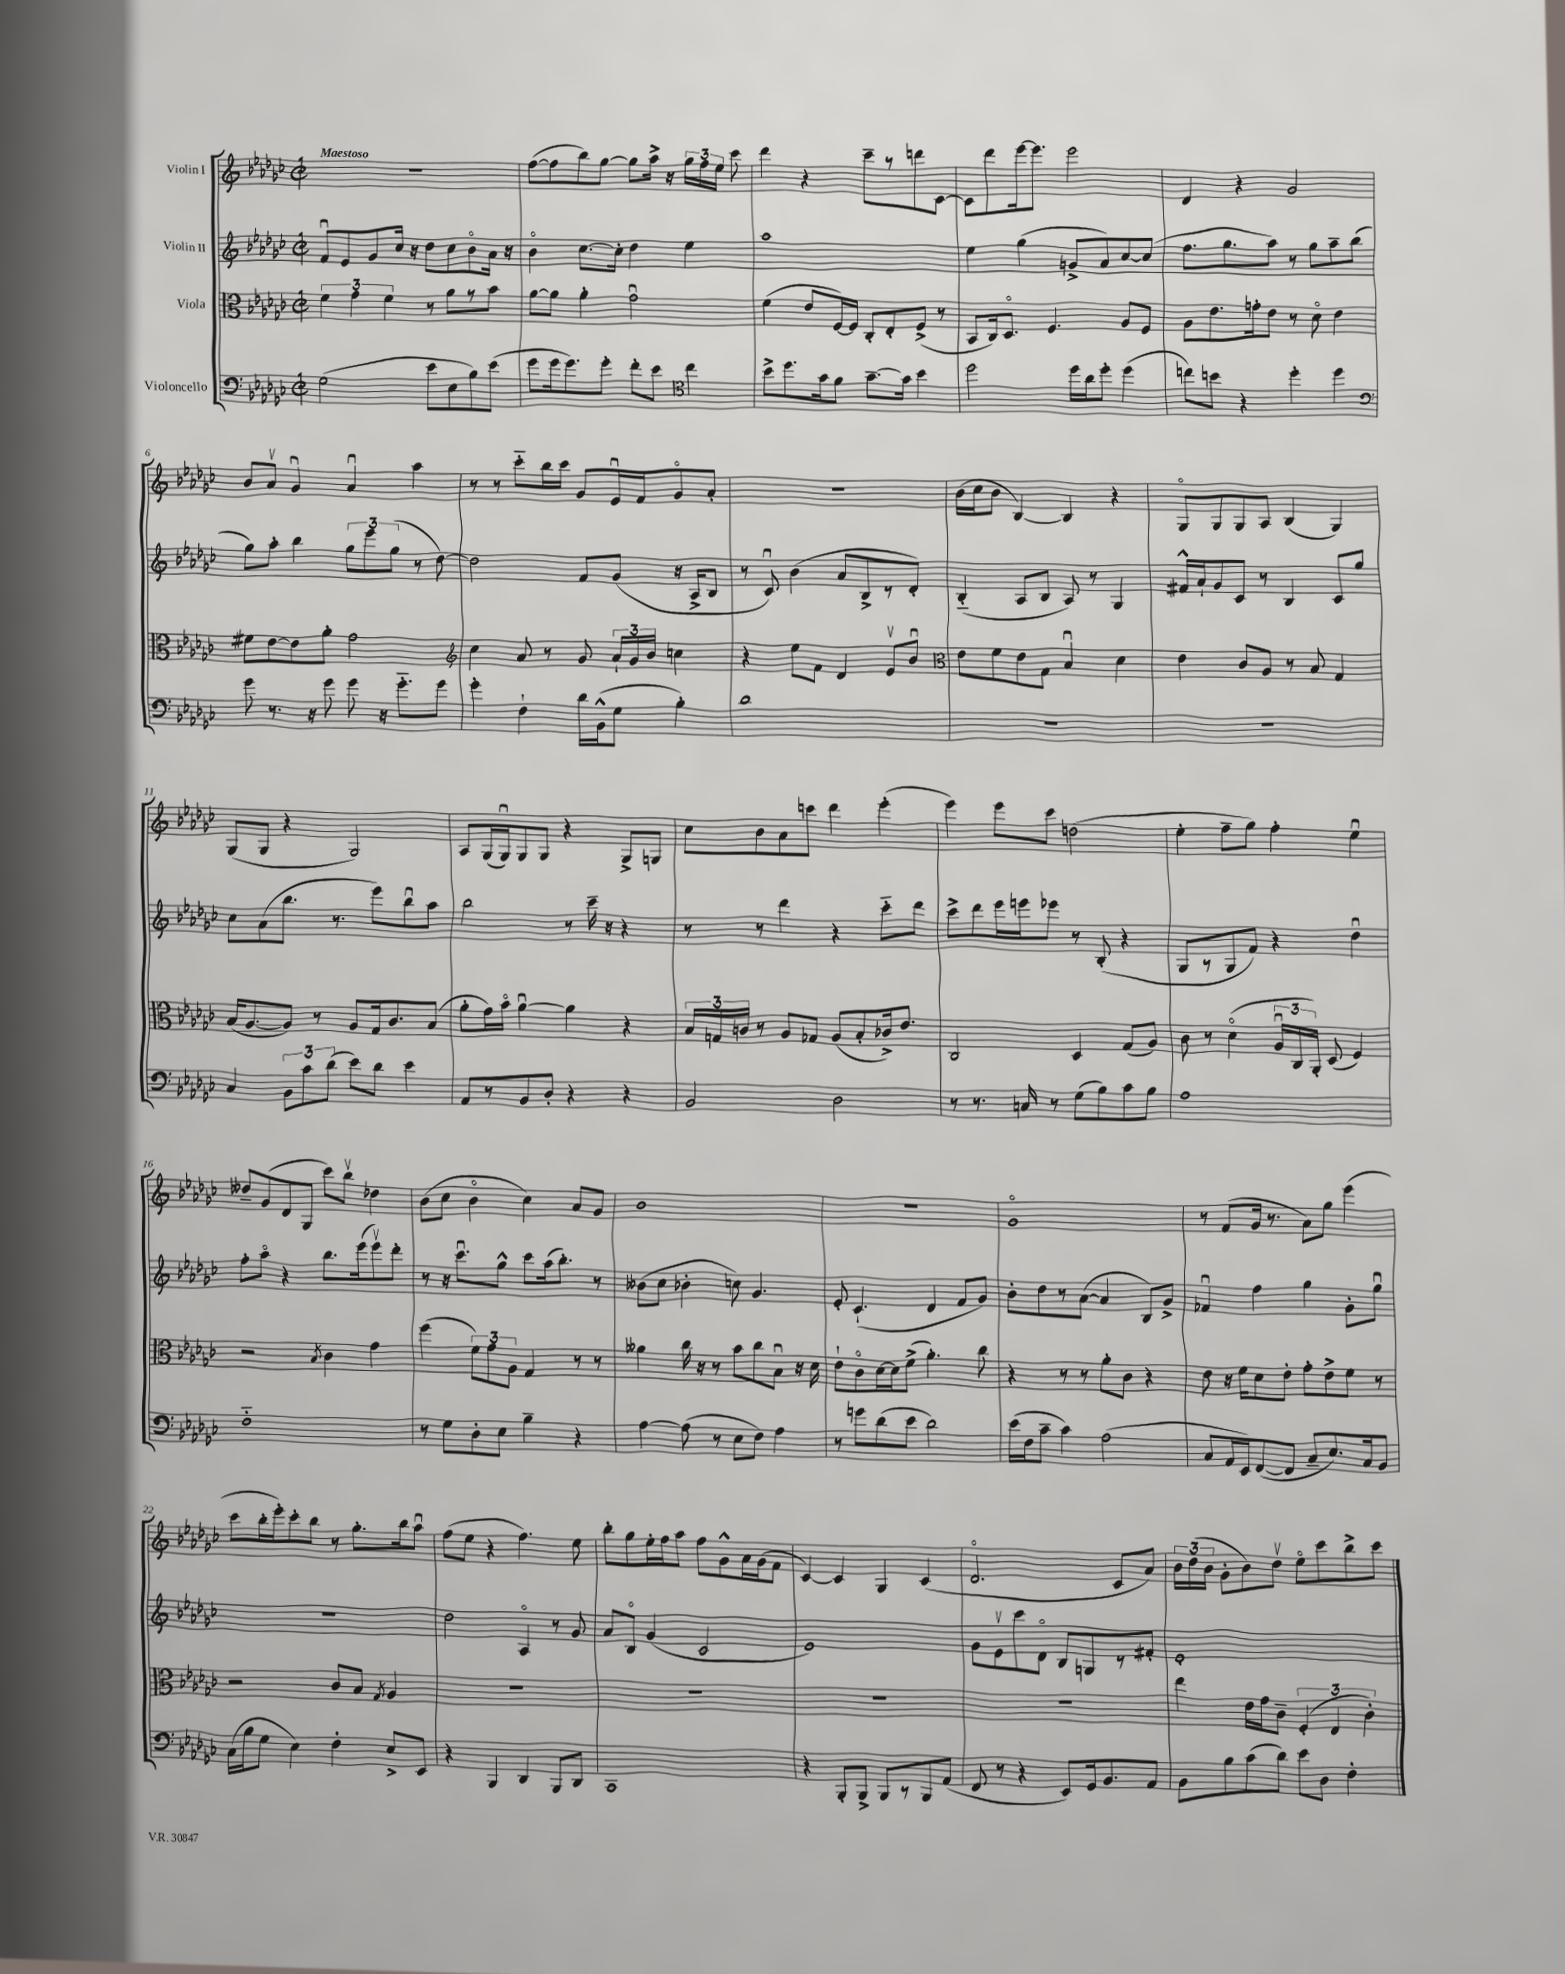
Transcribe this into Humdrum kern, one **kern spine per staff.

**kern	**kern	**kern	**kern
*staff4	*staff3	*staff2	*staff1
*clefF4	*clefC3	*clefG2	*clefG2
*k[b-e-a-d-g-c-]	*k[b-e-a-d-g-c-]	*k[b-e-a-d-g-c-]	*k[b-e-a-d-g-c-]
*M2/2	*M2/2	*M2/2	*M2/2
*met(c|)	*met(c|)	*met(c|)	*met(c|)
(2G-	6f	8fu	1r
.	.	8e-	.
.	6g-	.	.
.	.	8g-	.
.	6f	.	.
.	.	16cc-	.
.	.	16r	.
8e-	8r	8dd-	.
8E-	8a-	8cc-	.
8B-)	8r	8b-o	.
(8e-	8b-	16a-	.
.	.	16r	.
=	=	=	=
8g-	[8a-	4b-o	([8ff
16g-	8a-]	.	8ff]
8.g-)	.	.	.
.	4a-'	[8.cc-	8bb-)
8g-'	.	.	[8gg-
.	.	16cc-']	.
8f'	2g-u	4dd-	8gg-]
8e-	.	.	16aa-^
.	.	.	16r
*clefC4	*	*	*
4cc-	.	4ee-	24gg-
.	.	.	24ff
.	.	.	24ee-
.	.	.	8ccc-
=	=	=	=
8b-^	(4f	1aa-	4ddd-
8.dd-	.	.	.
.	8e-	.	4r
16g-	.	.	.
8f	[16F)	.	.
.	16F]	.	.
[8.g-~	8C-'	.	8ccc-~
.	8E-'	.	8r
16g-]	.	.	.
4b-	(8F^	.	8ddd
.	8r	.	[8c-
=	=	=	=
2dd-	8BB-	4ee-	8c-]
.	16C-)	.	8ddd-
.	8.D-o	.	.
.	.	(4gg-	[16eee-
.	.	.	8.eee-]
.	4.F	.	.
16dd-	.	8g^	2eee-
16a-	.	.	.
8dd-'	.	8a-)	.
(4dd-	8A-	[8cc-	.
.	8F	(8cc-]	.
=	=	=	=
8cc)	8A-	8.ff	4d-
8b	8.e-	.	.
.	.	8.gg-	.
4r	.	.	4r
.	16g'	.	.
.	8e-	8aa-)	.
4dd-'	8r	8r	2g-
.	8d-o	8gg-	.
4dd-	4e-	8aa-~	.
.	.	(8bb-	.
=	=	=	=
*clefF4	*	*	*
8g-	8f#	8gg-)	8b-
8.r	[8e-	8aa-'	8a-v
.	8e-]	4bb-	4g-u
16r	.	.	.
8g-	8a-'	.	.
8g-	2g-	12gg-	4a-u
.	.	12eee-	.
16r	.	.	.
.	.	(12gg-	.
8.g-'~	.	.	.
.	.	8r	4aa-
8g-	.	[8dd-)	.
=	=	=	=
*	*clefG2	*	*
4g-'	4cc-	2dd-]	8r
.	.	.	8r
4F`	8a-	.	8ccc-'~
.	8r	.	16bb-
.	.	.	16ccc-
16d-	8g-	8f	8g-
(16BB-^^	.	.	.
8G-	24a-`	(8g-	16e-u
.	24g-	.	.
.	.	.	16f
.	24b-	.	.
4B-')	4cc	16r	8g-o
.	.	16A-^	.
.	.	8B-	8a-'
=	=	=	=
1d-	4r	8r	1r
.	.	8c-u)	.
.	8ee-	(4b-	.
.	8f	.	.
.	4d-	8a-	.
.	.	8B-^	.
.	8e-v	8r	.
.	8b-u	8d-')	.
=	=	=	=
*	*clefC3	*	*
1r	8e-	(4B-'~	(16b-
.	.	.	16cc-
.	8f	.	8b-
.	8e-	8A-	[4B-)
.	8G-	8B-	.
.	4B-u	8A-)	4B-]
.	.	8r	.
.	4d-	4G-	4r
=	=	=	=
1r	4e-	16f#^^	8G-o
.	.	16a-`	.
.	.	8g-	8G-
.	8c-	8c-	8G-
.	8A-	8r	8A-
.	8r	4B-	(4B-
.	8B-	.	.
.	4G-	8c-	4G-)
.	.	8gg-	.
=	=	=	=
4C-	(16B-	8cc-	(8G-
.	[8.A-	.	.
.	.	(8a-	8G-
12BB-	8A-])	8.bb-	4r
12c-	.	.	.
.	8r	.	.
(12d-	.	.	.
.	.	8.r	.
8e-)	8A-	.	2G-)
8d-	16G-	8eee-)	.
.	8.c-	.	.
4e-	.	8bb-u	.
.	(8B-	8aa-	.
=	=	=	=
8AA-	8a-'	2bb-	8A-
8r	16g-)	.	(16G-
.	16b-o	.	16G-u)
8BB-	[4a-u	.	8G-
8D-'	.	.	8G-
4r	4a-]	8r	4r
.	.	16ccc-~	.
.	.	16r	.
4r	4r	4r	8G-^
.	.	.	8G
=	=	=	=
2BB-	24B-	8r	8cc-
.	24G	.	.
.	24c	.	.
.	8r	8r	8b-
.	8A-	4ddd-	8a-
.	8G-	.	8ccc
2D-	(8A-	4r	4ddd-
.	8B-'	.	.
.	16c-^)	8ccc-'~	(4eee-'
.	8.e-	.	.
.	.	8ddd-	.
=	=	=	=
8r	2C-	8ccc-^	4eee-)
8.r	.	8ddd-	.
.	.	16eee-	8eee-
16C	.	16eee	.
8r	.	8eee-	8ccc-
(8G-	4D-	8r	(2dd
8B-)	.	(8B-'	.
8c-	(8G-	4r	.
8B-	8A-)	.	.
=	=	=	=
1A-	8c-	8G-	4ee-'
.	8r	8r	.
.	(4d-o	8G-	8ff~
.	.	8f)	8gg-)
.	24A-u	4r	4ff'
.	24C-	.	.
.	24AA-')	.	.
.	(8D-	.	.
.	4F)	4dd-u	4ee-u
=	=	=	=
1F'~	2r	8ff'	8dd--~
.	.	8aa-o	(8g-
.	.	4r	8d-
.	.	.	8G-
.	8qB-	.	.
.	4c-	8.bb-	8ccc-)
.	.	.	8bb-v
.	.	(16eee-	.
.	4g-	8eee-v)	4dd-
.	.	8ddd-'	.
=	=	=	=
8r	(4ff	8r	(8b-
8G-	.	16r	8cc-
.	.	8.ccc-u	.
8D-'	12f)	.	4b-o
.	12g-	.	.
8E-	.	8gg-^^	.
.	12A-	.	.
4B-~	4G-	8ccc-	4cc-)
.	.	(16aa-	.
.	.	8.bb-')	.
4r	8r	.	8a-
.	8r	8r	8g-
=	=	=	=
[4A-	4a--	(8b--	1b-
.	.	8cc-	.
(8A-]	16cc-	4b-'	.
.	16r	.	.
8r	8r	.	.
8E-	8b-	8cc)	.
8F)	8cc-	4.g-	.
4A-	8B-u	.	.
.	16r	.	.
.	16d-	.	.
=	=	=	=
8r	8e-`	8e-'	1r
8g	8c-o	(4.c-`	.
(8d-	[16d-	.	.
.	16d-]	.	.
8e-	(8f^	.	.
2d-)	4.a-')	4d-	.
.	.	8f	.
.	8cc-	8g-)	.
=	=	=	=
(16e-	4r	8b-'	1g-o
16F	.	.	.
8c-~	.	8dd-	.
4c-)	8r	8r	.
.	8r	([8a-	.
(2A-	8a-'	4a-]	.
.	8c-	.	.
.	4r	8B-)	.
.	.	8g-^	.
=	=	=	=
8C-	8e-	4f-u	8r
16AA-	16r	.	(8f
16EE-)	16f	.	.
([8FF	8d-	4ff	16g-
.	.	.	8.r
8FF]	8e-'	.	.
8C-~	8g-'	4gg-	8a-)
8.E-)	8e-^	.	8gg-
.	8f	8g-'	(4eee-
16C-	.	.	.
8BB-	8r	8gg-u	.
=	=	=	=
(16C-	2r	1r	8ccc-
16B-	.	.	.
8G-	.	.	16bb-'
.	.	.	16eee-')
4E-)	.	.	8ccc-'
.	.	.	8bb-
4F'	8c-	.	8r
.	8B-	.	8.gg-'
.	8qG-	.	.
8E-^	4A-	.	.
.	.	.	16bb-
8EE-	.	.	8aa-u
=	=	=	=
4r	1r	2dd-	(8ff
.	.	.	8ee-
4BBB-	.	.	4r
4DD-	.	4A-o	4.ff)
8BBB-	.	8r	.
8DD-	.	8g-	8ee-
=	=	=	=
1CC-	1r	8a-	8bb-'
.	.	8B-o	8gg-
.	.	(4g-	16ee-'
.	.	.	16ff
.	.	.	8aa-
.	.	2c-	8ff
.	.	.	8g-^^
.	.	.	16a-
.	.	.	(16g-
.	.	.	8f
=	=	=	=
4r	1r	1e-)	[4c-)
8BBB-'	.	.	4c-]
8BBB-^	.	.	.
8BBB-	.	.	4G-
8r	.	.	.
8BBB-	.	.	(4c-
(8AA-	.	.	.
=	=	=	=
8FF	1r	8g-	2.d-o
8r	.	8e-v	.
4r	.	8ccc-	.
.	.	8d-o	.
8EE-)	.	8B-	.
16GG-	.	8G	.
8.BB-	.	.	.
.	.	8r	8c-
8AA-	.	8f#'	8a-)
=	=	=	=
8BB-	4ee-	1e-'	24b-
.	.	.	(24dd-
.	.	.	24b-
8B-	.	.	8g-'
(8c-	16e-	.	8b-)
.	16g-	.	.
8d-)	8c-~	.	8dd-v
8e-	(6F'	.	8ee-o
8D-	.	.	8ccc-
.	6E-	.	.
4F'	.	.	8bb-^
.	6c-')	.	.
.	.	.	8ccc-
==	==	==	==
*-	*-	*-	*-
